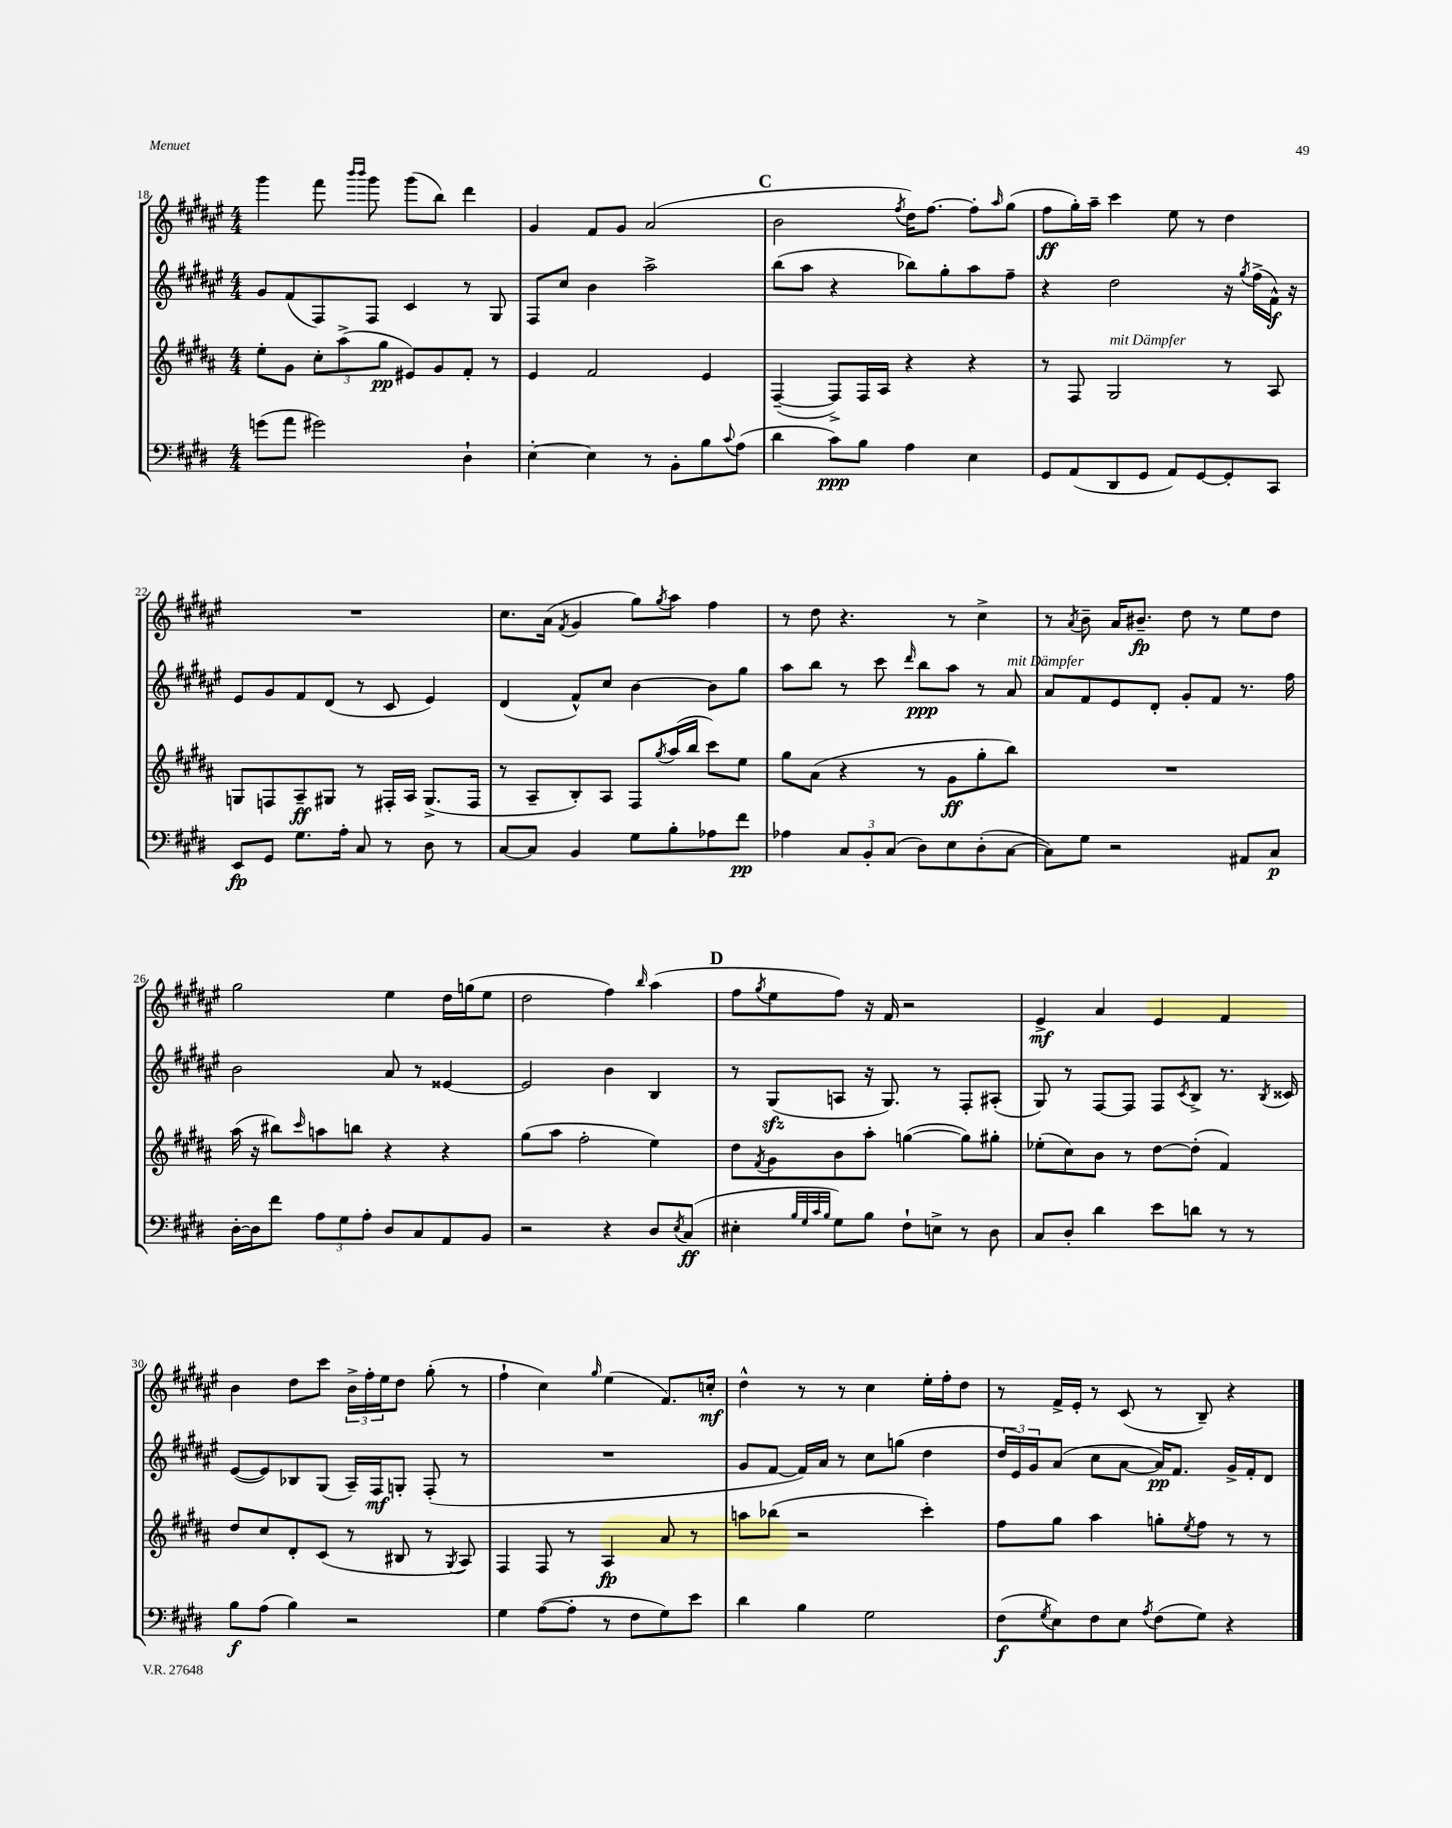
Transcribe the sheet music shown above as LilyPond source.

<<
\new StaffGroup <<
\new Staff = "s0" {
    \clef treble \key fis \major \numericTimeSignature \time 4/4
    gis'''4 fis'''8 \grace { b'''16 b'''16 } gis'''8 gis'''8( b''8) dis'''4 |
    gis'4 fis'8 gis'8 ais'2( |
    \mark \markup { \bold "C" } b'2 \acciaccatura { fis''8 } dis''16) fis''8.~ fis''8-. \grace { ais''16 } gis''8( |
    fis''8\ff gis''16-.) ais''16-- cis'''4 eis''8 r8 dis''4 |
    R1 |
    cis''8. ais'16( \acciaccatura { fis'8 } gis'4 gis''8) \acciaccatura { gis''8 } ais''8 fis''4 |
    r8 dis''8 r4. r8 cis''4-> |
    r8 \acciaccatura { ais'8 } b'8-- ais'16 bis'8.--\fp dis''8 r8 eis''8 dis''8 |
    gis''2 eis''4 dis''16 g''16( eis''8 |
    dis''2 fis''4) \grace { b''16 } ais''4( |
    \mark \markup { \bold "D" } fis''8 \acciaccatura { gis''8 } eis''8 fis''8) r16 fis'16 r2 |
    eis'4->\mf ais'4 eis'4 fis'4 |
    b'4 dis''8 cis'''8 \tuplet 3/2 { b'16-> fis''16-. eis''16 } dis''8 gis''8-.( r8 |
    fis''4-! cis''4) \grace { gis''16 } eis''4( fis'8.) c''16-.\mf |
    dis''4-^ r8 r8 cis''4 eis''16-. fis''16-. dis''8 |
    r8 fis'16-> eis'16-. r8 cis'8( r8 b8--) r4 \bar "|." |
}
\new Staff = "s1" {
    \clef treble \key fis \major \numericTimeSignature \time 4/4
    gis'8 fis'8( fis8) fis8 cis'4 r8 gis8 |
    fis8 cis''8 b'4 ais''2-> |
    \mark \markup { \bold "C" } b''8( ais''8 r4 bes''8) gis''8-. ais''8 fis''8-- |
    r4 dis''2 r16 \acciaccatura { gis''8 } fis''16->( fis'16-^\f) r16 |
    eis'8 gis'8 fis'8 dis'8( r8 cis'8 eis'4) |
    dis'4( fis'8-^) cis''8 b'4~ b'8 gis''8 |
    ais''8 b''8 r8 cis'''8 \grace { dis'''16 } b''8\ppp ais''8 r8 ais'8^\markup { \italic "mit Dämpfer" } |
    ais'8 fis'8 eis'8 dis'8-. gis'8-. fis'8 r8. fis''16 |
    b'2 ais'8 r8 eisis'4~ |
    eisis'2 b'4 b4 |
    \mark \markup { \bold "D" } r8 gis8\sfz( a8 r16 gis8.) r8 fis8-. ais8-.( |
    gis8) r8 fis8~ fis8 fis8 \acciaccatura { cis'8 } b8-> r8. \acciaccatura { b8 } cisis'16 |
    eis'8~( eis'8) bes8 gis8( ais16--) fis16\mf g8-. fis8-.( r8 |
    R1 |
    gis'8 fis'8~ fis'16) ais'16 r8 cis''8 g''8( dis''4 |
    \tuplet 3/2 { dis''16 eis'16) gis'16 } ais'8( cis''8 ais'8~ ais'16\pp) fis'8. gis'16-> fis'16-. dis'8 \bar "|." |
}
\new Staff = "s2" {
    \clef treble \key b \major \numericTimeSignature \time 4/4
    e''8-. gis'8 \tuplet 3/2 { cis''8-. ais''8->( gis''8\pp } eis'8) gis'8 fis'8-. r8 |
    e'4 fis'2 e'4 |
    \mark \markup { \bold "C" } fis4~--( fis8->) fis16 ais16 r4 r4 |
    r8 fis8 gis2^\markup { \italic "mit Dämpfer" } r8 ais8 |
    g8 f8 ais8--\ff gis8 r8 fis16-. ais16 gis8.->( fis16 |
    r8 ais8-- b8-.) ais8 fis8 \acciaccatura { gis''8 } ais''16( b''16 cis'''8) e''8 |
    gis''8 ais'8( r4 r8 gis'8\ff gis''8-. b''8) |
    R1 |
    ais''16( r16 bis''8) \grace { cis'''16 } a''8 b''8 r4 r4 |
    gis''8( ais''8 fis''2-. e''4) |
    \mark \markup { \bold "D" } dis''8 \acciaccatura { fis'8 } gis'8 b'8 ais''8-. g''4~( g''8) gis''8-. |
    ees''8-.( cis''8) b'8 r8 dis''8~ dis''8-.( fis'4) |
    dis''8 cis''8 dis'8-. cis'8( r8 bis8 r8 \acciaccatura { gis8 } ais8) |
    fis4 fis8 r8 ais4\fp ais'8 r8 |
    a''8 bes''8( r2 cis'''4-.) |
    fis''8 gis''8 ais''4 g''8-. \acciaccatura { e''8 } fis''8 r8 r8 \bar "|." |
}
\new Staff = "s3" {
    \clef bass \key e \major \numericTimeSignature \time 4/4
    g'8( a'8 gis'2) dis4-! |
    e4~-. e4 r8 b,8-. b8 \appoggiatura { cis'8 } a8( |
    \mark \markup { \bold "C" } dis'4 cis'8\ppp) b8 a4 e4 |
    gis,8 a,8( dis,8 gis,8 a,8) gis,8~ gis,8-. cis,8 |
    e,8\fp gis,8 gis8. a16-. cis8 r8 dis8 r8 |
    cis8~ cis8 b,4 gis8 b8-. aes8 fis'8\pp |
    aes4 \tuplet 3/2 { cis8 b,8-. cis8( } dis8) e8 dis8-.( cis8~ |
    cis8) gis8 r2 ais,8 cis8\p |
    dis16~-. dis16 fis'8 \tuplet 3/2 { a8 gis8 a8-. } dis8 cis8 a,8 b,8 |
    r2 r4 dis8 \acciaccatura { e8 } cis8\ff( |
    \mark \markup { \bold "D" } eis4-. \grace { b32 gis32 cis'32 b32 } gis8) b8 fis8-! e8-> r8 dis8 |
    cis8 dis8-. dis'4 e'8 d'8 r8 r8 |
    b8\f a8( b4) r2 |
    gis4 a8~( a8-. r8 fis8 gis8) e'8 |
    dis'4 b4 gis2 |
    fis8\f( \acciaccatura { gis8 } e8) fis8 e8 \acciaccatura { a8 } fis8( gis8) r4 \bar "|." |
}
>>
>>
\layout { \context { \Score currentBarNumber = #18 } }
